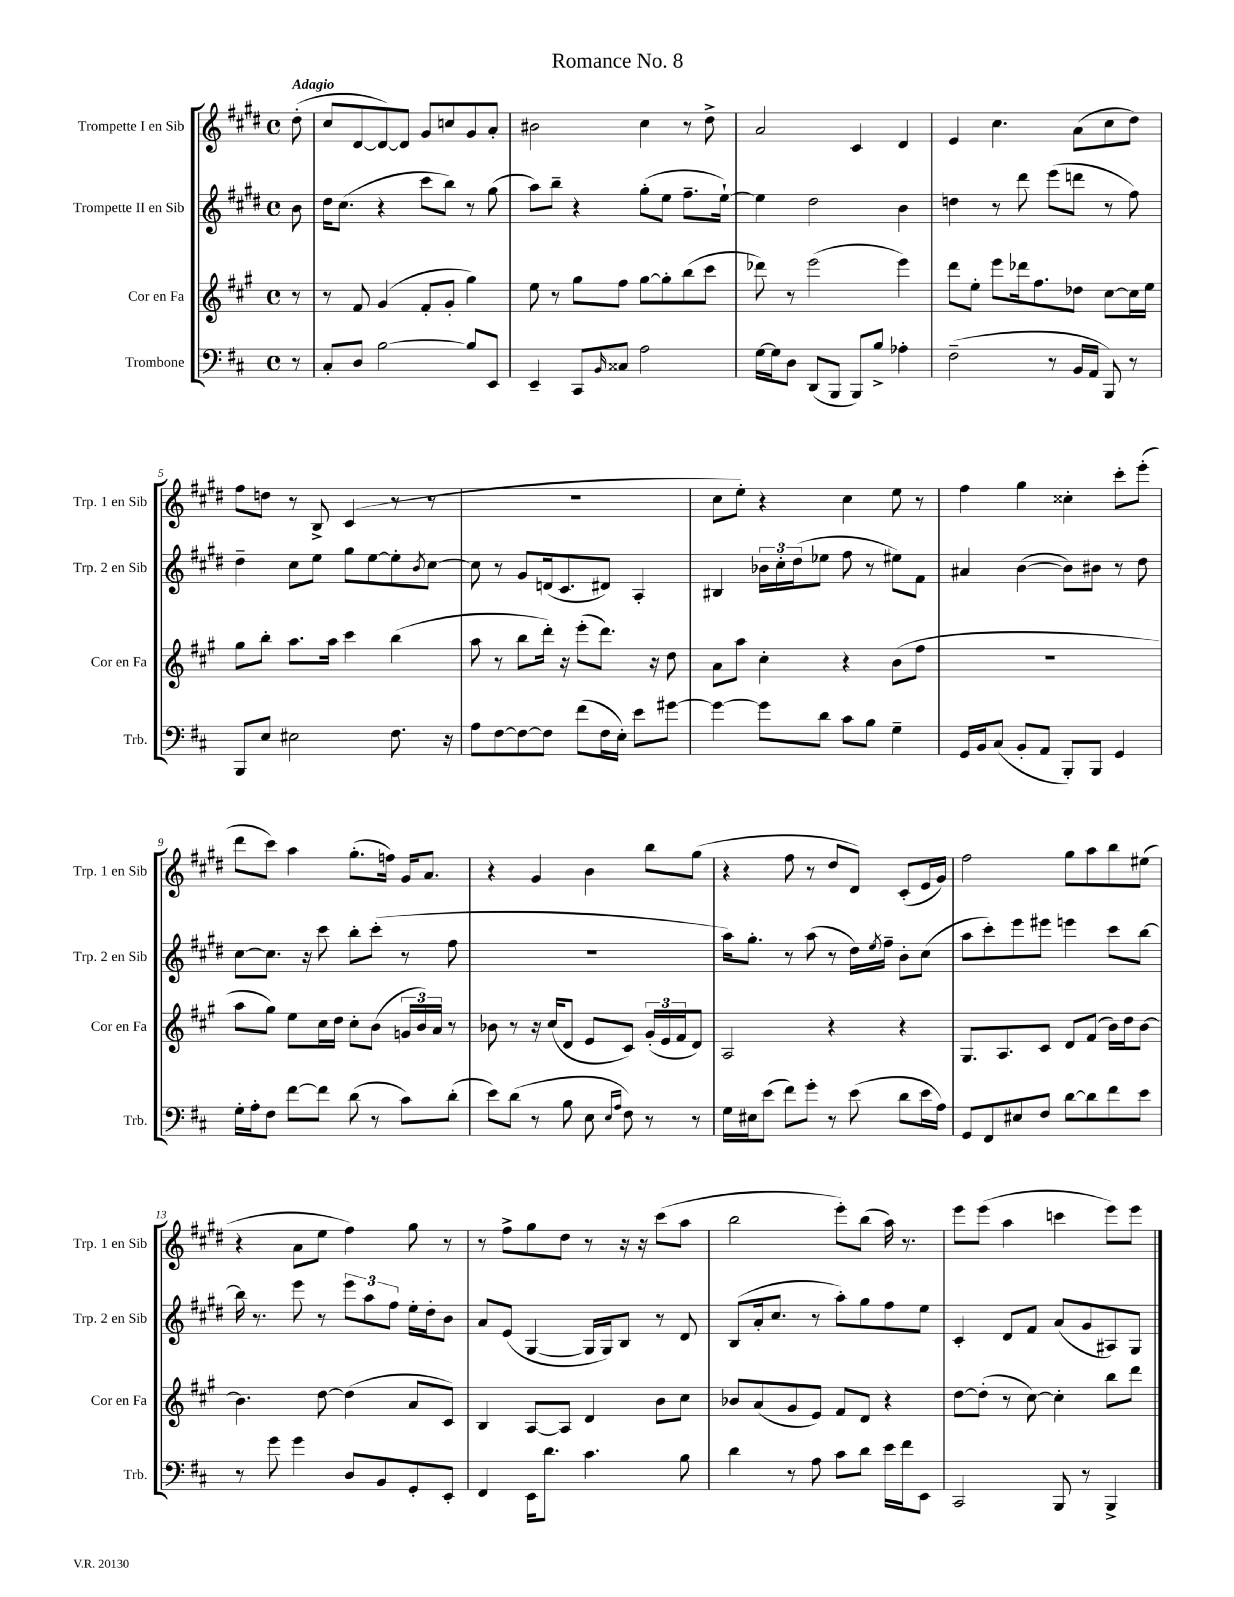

**kern	**kern	**kern	**kern
*staff4	*staff3	*staff2	*staff1
*clefF4	*clefG2	*clefG2	*clefG2
*k[f#c#]	*k[f#c#g#]	*k[f#c#g#d#]	*k[f#c#g#d#]
*M4/4	*M4/4	*M4/4	*M4/4
*met(c)	*met(c)	*met(c)	*met(c)
8r	8r	8b\	(8dd#'\
=	=	=	=
8C#'/L	8r	16dd#\LK	8cc#/L
.	.	(8.cc#\J	.
8D/J	8f#/	.	[8d#/
[2B\	(4g#/	4r	8d#/_)
.	.	.	8d#/]J
.	8f#'/L	8ccc#\L	8g#/L
.	8g#'/J	8bb\J)	8cc/
8B/]L	4gg#\)	8r	8g#/
8EE/J	.	(8gg#\	8a'/J
=	=	=	=
4EE~/	8ee\	8aa\L)	2b#\
.	8r	8bb~\J	.
8CC#/L	8gg#\L	4r	.
16qqBB/	.	.	.
8C##/J	8ff#\J	.	.
2A\	[8gg#\L	(8gg#'\L	4cc#\
.	8gg#'\]	8ee\J	.
.	(8bb\	8.ff#~\L	8r
.	8ccc#\J	.	8dd#^\
.	.	[16ee`\Jk)	.
=	=	=	=
[16G\LL	8ddd-\)	4ee\]	2a/
16G\]J	.	.	.
8D\J	8r	.	.
(8DD/L	(2eee\	2dd#\	.
8BBB/J	.	.	.
8BBB/L)	.	.	4c#/
8B^/J	.	.	.
4A-'\	4eee\)	4b\	4d#/
=	=	=	=
(2F#~\	8ddd\L	4dd\	4e/
.	8ee'\J	.	.
.	8eee\L	8r	4.cc#\
.	16ddd-\k	8ddd#\	.
.	8.ff#\	.	.
8r	.	(8eee\L	.
16BB/LL	8dd-\J	8ddd\J	(8a\L
16AA/JJ	.	.	.
8BBB/)	[8cc#\L	8r	8cc#\
8r	16cc#\]L	8ff#\)	8dd#\J)
.	16ee\JJ	.	.
=	=	=	=
8BBB/L	8gg#\L	4dd#~\	8ff#\L
8E/J	8bb'\J	.	8dd\J
2E#\	8.aa\L	8cc#\L	8r
.	.	8ee\J	8B^/
.	16aa\Jk	.	.
.	4ccc#\	8gg#\L	(4c#/
.	.	[8ee\	.
8.F#\	(4bb\	8ee'\]	8r
.	.	8qb/	.
.	.	[8cc#\J	8r
16r	.	.	.
=	=	=	=
8A\L	8aa\	8cc#\]	1r
[8F#\	8r	8r	.
8F#\_	8bb\L	8g#/L	.
8F#\]J	16ddd'\Jk)	(16d/k	.
.	16r	8.c#/	.
(8f#\L	(8eee'\L	.	.
16F#\L	8.ddd\J)	8d#/J)	.
16E'\JJ)	.	.	.
8e\L	.	4A'/	.
.	16r	.	.
[8g#\J	8dd\	.	.
=	=	=	=
4g#\_	8a\L	4B#/	8cc#\L
.	8aa\J	.	8ee'\J)
8g#\]L	4cc#'\	24b-\LL	4r
.	.	24cc#'\	.
.	.	(24dd#\J	.
8d\J	.	8ee-\J	.
8c#\L	4r	8ff#\	4cc#\
8B\J	.	8r	.
4G~\	(8b\L	8ee#\L)	8ee\
.	8ff#\J	8f#\J	8r
=	=	=	=
16GG/LL	1r	4a#/	4ff#\
16BB/J	.	.	.
(8C#/J	.	.	.
8BB'/L	.	([4b\	4gg#\
8AA/J	.	.	.
8BBB'/L)	.	8b\]L)	4cc##'\
8BBB/J	.	8b#\J	.
4GG/	.	8r	8ccc#'\L
.	.	8dd#\	(8eee'\J
=	=	=	=
16G'\LL	8aa\L	[8cc#\L	8ddd#\L
16A'\J	.	.	.
8F#\J	8gg#\J)	8.cc#\]J	8ccc#\J)
[8f#\L	8ee\L	.	4aa\
.	.	16r	.
8f#\]J	16cc#\L	8ccc#\	.
.	16dd\JJ	.	.
(8d\	8cc#'\L	8bb'\L	(8.gg#'\L
8r	(8b\J	(8ccc#'\J	.
.	.	.	16ff\Jk)
8c#\L)	24g/LL	8r	16g#/LK
.	24b/)	.	.
.	.	.	8.a/J
.	24a/JJ	.	.
(8d'\J	8r	8ff#\	.
=	=	=	=
8e\L)	8b-\	1r	4r
(8d\J	8r	.	.
8r	16r	.	4g#/
.	(16cc#/LK	.	.
8B\	8d/J	.	.
8E\	8e/L	.	4b\
16qqE/LL	.	.	.
16qqA/JJ	.	.	.
8F#\)	8c#/J)	.	.
8r	(24g#'/LL	.	8bb\L
.	24e/	.	.
.	24f#/J	.	.
8r	8d/J)	.	(8gg#\J
=	=	=	=
16G\LL	2A/	16aa\LK)	4r
16E#\J	.	8.gg#'\J	.
(8e\J	.	.	.
8f#\L)	.	8r	8ff#\
8g'\J	.	(8aa\	8r
8r	4r	8r	8dd#/L
(8e\	.	16dd#\LL)	8d#/J)
.	.	8qee/	.
.	.	16ff#~\JJ	.
8d\L	4r	8b'\L	(8c#'/L
16e\L	.	(8cc#\J	16e/L
16A\JJ)	.	.	16g#/JJ)
=	=	=	=
8GG/L	8.G#/L	8aa\L	2ff#\
8FF#/	.	8ccc#'\)	.
.	8.A/	.	.
8E#/	.	8eee\	.
8F#/J	8c#/J	8eee#\J	.
[8d\L	8d/L	4eee\	8gg#\L
8d\]	(8f#/J	.	8aa\
8f#\	16b\LL)	8ccc#\L	8bb\
.	16dd\J	.	.
8e\J	[8b\J	[8bb\J	(8ee#\J
=	=	=	=
8r	4.b\]	16bb\]	4r
.	.	8.r	.
8g\	.	.	.
4g\	.	8eee\	8a\L
.	[8dd\	8r	8ee\J
8D/L	(4dd\]	12eee\L	4ff#\)
.	.	12aa\	.
8BB/	.	.	.
.	.	12ff#\J	.
8GG'/	8a/L	16ee'\LL	8gg#\
.	.	16dd#'\J	.
8EE'/J	8c#/J)	8b\J	8r
=	=	=	=
4FF#/	4B/	8a/L	8r
.	.	(8e/J	8ff#^\L
16EE\LK	[8A/L	[4G#/	8gg#\
8.d\J	.	.	.
.	8A/]J	.	8dd#\J
4.c#\	4d/	16G#/]LL	8r
.	.	16G#/J)	.
.	.	8B/J	16r
.	.	.	16r
.	8b\L	8r	(8ccc#\L
8B\	8cc#\J	8d#/	8aa\J
=	=	=	=
4d\	8b-/L	(8B/L	2bb\
.	(8a/	16a'/k	.
.	.	8.cc#/J	.
8r	8g#/	.	.
8A\	8e/J)	8r	.
8c#\L	8f#/L	8aa'\L)	8eee'\L)
8d\J	8d/J	8gg#\	(8bb\J
16e\LL	4r	8ff#\	16aa\)
16f#\J	.	.	8.r
8EE\J	.	8ee\J	.
=	=	=	=
2CC#/	[8dd\L	4c#'/	8eee\L
.	(8dd'\]J	.	(8eee\J
.	8r	8d#/L	4aa\
.	[8cc#\)	8f#/J	.
8BBB/	4cc#'\]	(8a/L	4ccc\
8r	.	8g#/	.
4BBB^/	8bb\L	8A#/)	8eee\L)
.	8ddd\J	8G#/J	8eee\J
==	==	==	==
*-	*-	*-	*-
